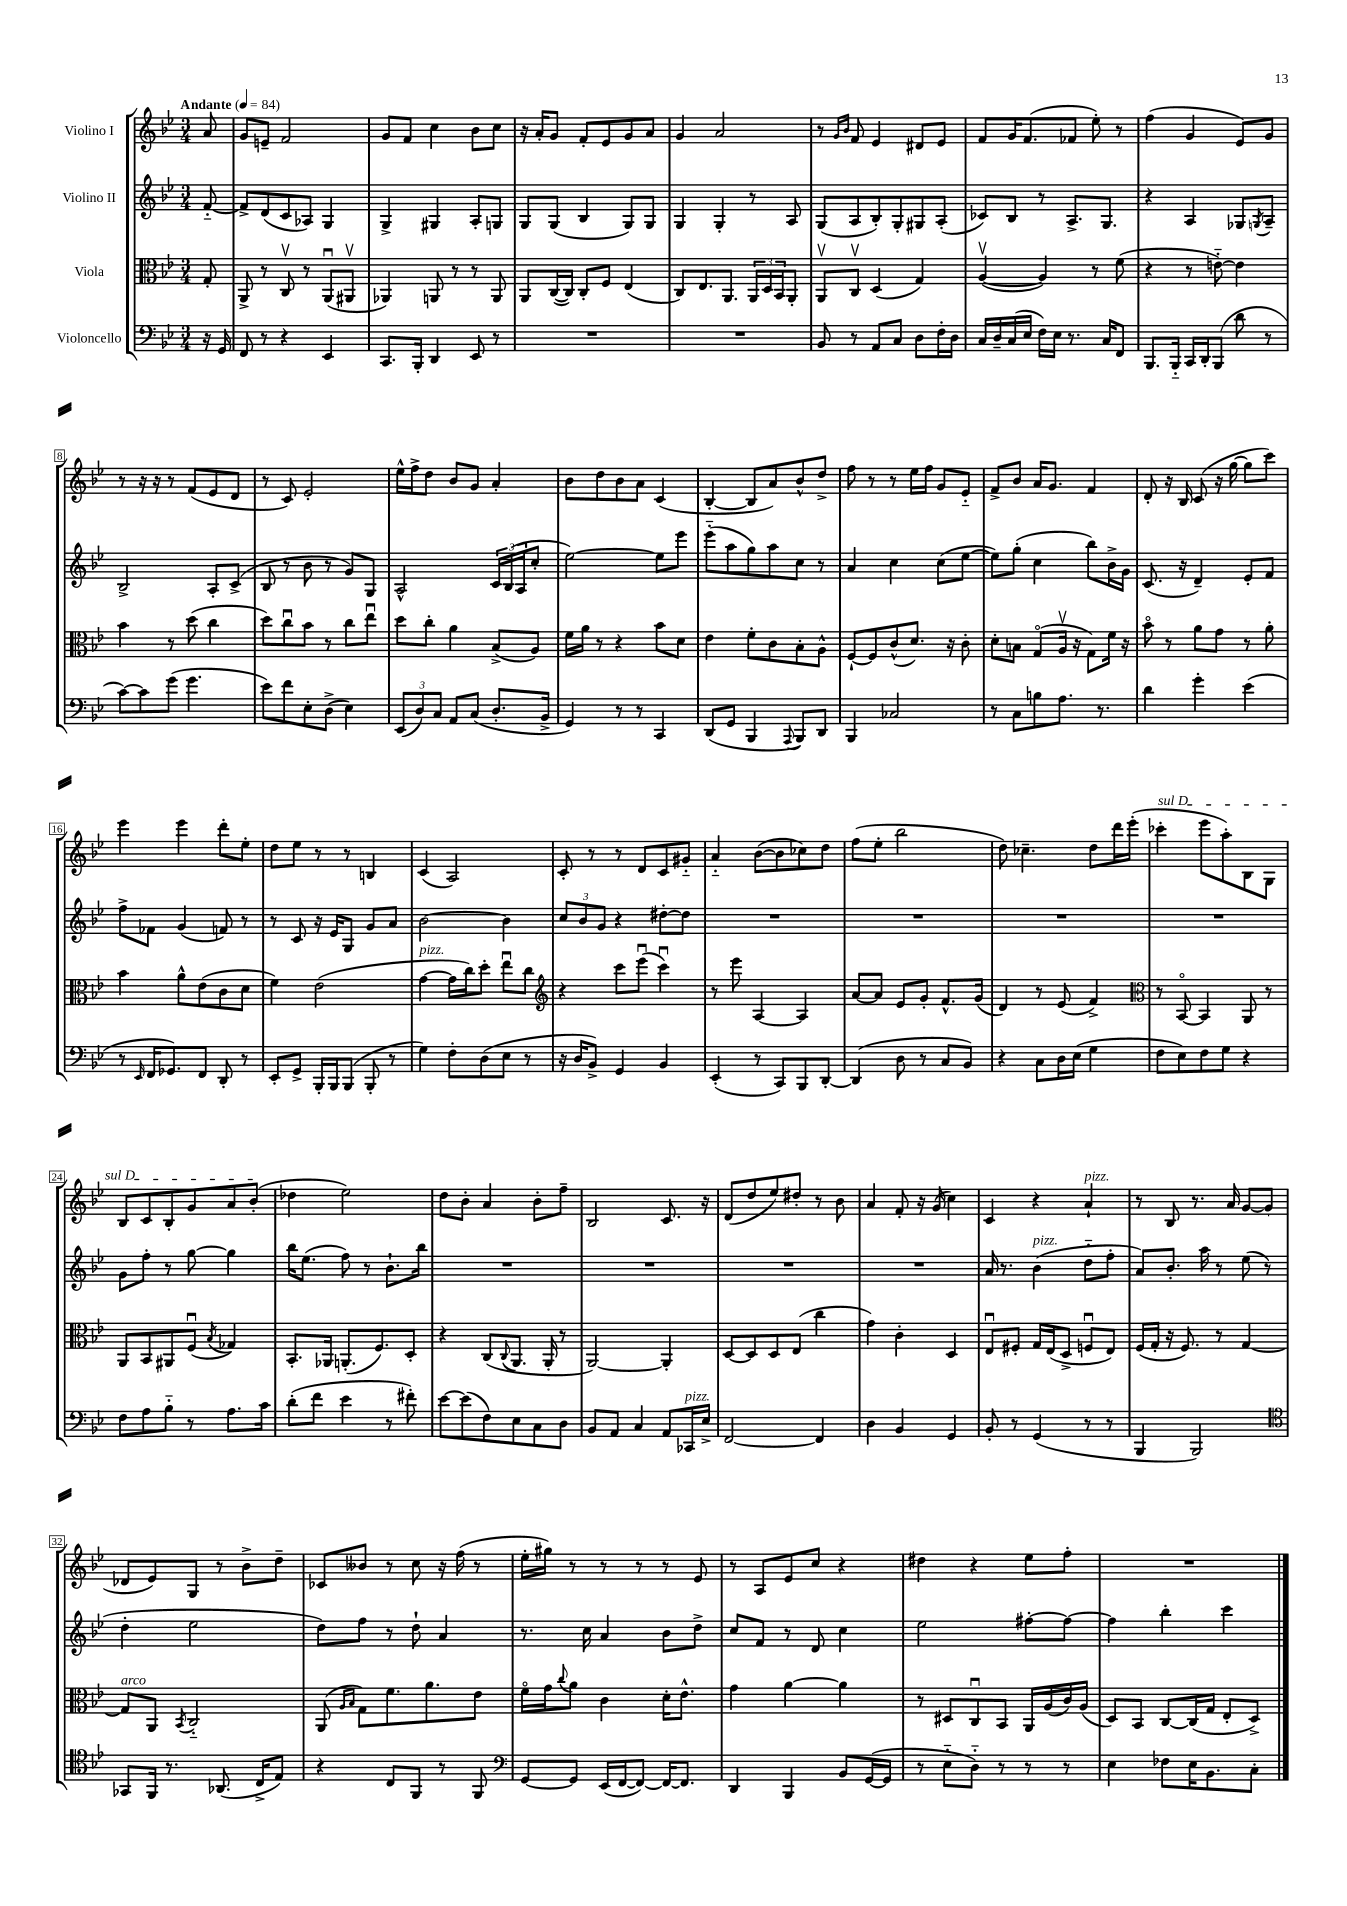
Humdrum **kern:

**kern	**kern	**kern	**kern
*part4	*part3	*part2	*part1
*staff4	*staff3	*staff2	*staff1
*I"Violoncello	*I"Viola	*I"Violino II	*I"Violino I
*clefF4	*clefC3	*clefG2	*clefG2
*k[b-e-]	*k[b-e-]	*k[b-e-]	*k[b-e-]
*M3/4	*M3/4	*M3/4	*M3/4
*MM84	*MM84	*MM84	*MM84
=	=	=	=
!	!	!	!LO:TX:a:B:t=Andante
16r	8G'/	[8f/	8a/
16GG/	.	.	.
=1	=1	=1	=1
8FF/	8AA^/	8f^/L]	8g/L
8r	8r	(8d/	8en~/J
4r	8Cv/	8c/	2f/
.	8r	8A-X/J)	.
4EE-/	(8AAu/L	4G/	.
.	8AA#Xv/J	.	.
=2	=2	=2	=2
8.CC/L	4AA-X/)	4G^/	8g/L
.	.	.	8f/J
16BBB-'/Jk	.	.	.
4DD/	8AAn/	4G#X/	4cc\
.	8r	.	.
8EE-/	8r	8A'/L	8b-\L
8r	8AA/	8Gn/J	8cc\J
=3	=3	=3	=3
2.r	8AA/L	8G/L	16r
.	.	.	16a'/KL
.	([16C/L	(8G/J	8g/J
.	16C/JJ])	.	.
.	8C'/L	4B-/	8f'/L
.	8F/J	.	8e-/
.	(4E-/	8G/L)	8g/
.	.	8G/J	8a/J
=4	=4	=4	=4
2.r	8C/L)	4G/	4g/
.	8.E-/	.	.
.	.	4G'/	2a/
.	8.AA/J	.	.
.	24AA/LL	8r	.
.	24D/	.	.
.	24BB-/J	.	.
.	8AA'/J	8A/	.
=5	=5	=5	=5
8BB-/	8AAv/L	(8G/L	8r
.	.	.	16qqg/LL
.	.	.	16qqb-/JJ
8r	8Cv/J	8A/	8f/
8AA/L	(4D/	8B-'/)	4e-/
8C/J	.	8G'/	.
8D\L	4G/)	8G#X/	8d#X/L
16F'\L	.	(8A'/J	8e-/J
16D\JJ	.	.	.
=6	=6	=6	=6
16C/LL	([4Av/	8c-X/L)	8f/L
16D~/	.	.	.
(16C/	.	8B-/J	16g/K
16E-/JJ	.	.	(8.f/
16F\LL)	4A/])	8r	.
16E-\JJ	.	.	.
8.r	.	8.A^/L	8f-X/J
.	8r	.	8ee-'\)
16C/KL	.	8.G/J	.
8FF/J	(8f\	.	8r
=7	=7	=7	=7
8.BBB-/L	4r	4r	(4ff\
16BBB-/Jk	.	.	.
16CC/LL	8r	4A/	4g/
16DD'/J	.	.	.
(8BBB-/J	[8en\)	.	.
8d\	4e\]	8G-X/L	8e-/L)
.	.	8qGn/	.
8r	.	8A~/J	8g/J
!!LO:LB:g=z
=8	=8	=8	=8
[8c\L)	4b-\	2B-^/	8r
8c\]	.	.	16r
.	.	.	16r
(8g\J	8r	.	8r
4.g\	(8dd\	.	(8f/L
.	4cc\	8A'/L	8e-/
.	.	(8c^/J	8d/J
=9	=9	=9	=9
8e-\L)	8dd\L)	8B-/	8r
8f\	8ccu\	8r	8c/)
8E-'\	8b-\J	8b-\	2e-'/
(8D^\J	8r	8r	.
4E-\)	8cc\L	8g/L)	.
.	8ee-u\J	8G/J	.
=10	=10	=10	=10
(12EE-/L	8dd\L	2A^^/	16ee-^^\LL
.	.	.	16ff^\J
12D/)	.	.	.
.	8cc'\J	.	8dd\J
12C/J	.	.	.
8AA/L	4a\	.	8b-/L
(8C/J	.	.	8g/J
8.D'/L	(8B-^/L	24c/LL	4a'/
.	.	(24B-/	.
.	.	24A/J	.
.	8A/J)	8cc'/J	.
16BB-^/Jk	.	.	.
=11	=11	=11	=11
4GG/)	16f\LL	[2ee-\)	8b-\L
.	16a\JJ	.	.
.	8r	.	8dd\
8r	4r	.	8b-\
8r	.	.	8a\J
4CC/	8b-\L	8ee-\L]	(4c/
.	8d\J	8eee-\J	.
=12	=12	=12	=12
(8DD/L	4e-\	(8eee-\L	[4B-'/
8GG/J	.	8aa\	.
4BBB-/	8f'\L	8gg\)	8B-/L]
.	8c\	8aa\	8a/)
8qqAAA/	.	.	.
8BBB-/L)	8B-'\	8cc\J	8b-^^/
8DD/J	8A^^\J	8r	8dd^/J
=13	=13	=13	=13
4BBB-/	[8F`/L	4a/	8ff\
.	8F/]	.	8r
2C-X/	(8c^^/	4cc\	8r
.	8.d/J)	.	16ee-\LL
.	.	.	16ff\JJ
.	.	(8cc\L	8g/L
.	16r	.	.
.	8c'\	[8ee-\J	8e-/J
=14	=14	=14	=14
8r	8d'\L	8ee-\L])	8f^/L
8C\L	8Bn\J	(8gg'\J	8b-/J
8Bn\	(8G/L	4cc\	16a/KL
.	.	.	8.g/J
8.A\J	16Av/Jk	.	.
.	16r	.	.
.	8G\L)	8bb-\L)	4f/
8.r	.	.	.
.	16f\Jk	16b-^\L	.
.	16r	16g\JJ	.
=15	=15	=15	=15
4d\	8b-\	(8.c/	8d'/
.	8r	.	16r
.	.	16r	16B-/
4g'\	8a\L	4d~/)	(8c/
.	8g\J	.	16r
.	.	.	[16gg\
(4e-\	8r	8e-'/L	8gg\L]
.	8a'\	8f/J	8ccc\J)
!!LO:LB:g=z
=16	=16	=16	=16
8r	4b-\	8ff^\L	4eee-\
16qqEE-/	.	.	.
16FF/KL	.	8f-X\J	.
8.GG-X/)	.	.	.
.	8a^^\L	(4g/	4eee-\
8FF/J	(8e-\	.	.
8DD'/	8c\	8fn/)	8ddd'\L
8r	8d\J	8r	8ee-'\J
=17	=17	=17	=17
8EE-'/L	4f\)	8r	8dd\L
8GG^/J	.	8c/	8ee-\J
16BBB-'/LL	(2e-\	16r	8r
16BBB-/J	.	16e-/KL	.
(8BBB-/J	.	8G/J	8r
8BBB-'/	.	8g/L	4Bn/
8r	.	8a/J	.
=18	=18	=18	=18
!	!LO:TX:a:i:t=pizz.	!	!
4G\)	[4g\	[2b-\	(4c/
8F'\L	16g\LL]	.	2A/)
.	16cc\J)	.	.
(8D\	8dd'\J	.	.
8E-\J	8ee-u\L	4b-\]	.
8r	8cc\J	.	.
=19	=19	=19	=19
*	*clefG2	*	*
16r	4r	12cc/L	8c'/
16D/KL	.	.	.
.	.	12b-/	.
8BB-^/J)	.	.	8r
.	.	12g/J	.
4GG/	8ccc\L	4r	8r
.	(8eee-u\J	.	8d/L
4BB-/	4cccu\)	[8dd#X'\L	8c/
.	.	8dd#\J]	8g#X/J
=20	=20	=20	=20
(4EE-'/	8r	2.r	4a/
.	8eee-\	.	.
8r	[4A/	.	([8b-\L
8CC/L)	.	.	8b-\]
8BBB-/	4A/]	.	8cc-X\)
[8DD'/J	.	.	8dd\J
=21	=21	=21	=21
(4DD/]	[8a/L	2.r	(8ff\L
.	8a/J]	.	8ee-'\J
8D\	8e-/L	.	2bb-\
8r	8g'/J	.	.
8C/L	8.f^^/L	.	.
8BB-/J)	.	.	.
.	(16g/Jk	.	.
=22	=22	=22	=22
4r	4d/)	2.r	8dd\)
.	.	.	4.cc-X~\
8C\L	8r	.	.
16D\L	(8e-/	.	.
(16E-\JJ	.	.	.
4G\	4f^/)	.	8dd\L
.	.	.	16ddd\L
.	.	.	(16eee-'\JJ
=23	=23	=23	=23
*	*clefC3	*	*
!	!	!	!LO:TX:a:i:t=sul D
8F\L	8r	2.r	4ccc-X'\
8E-\)	[8BB-/	.	.
8F\	4BB-/]	.	8eee-\L
8G\J	.	.	8aa'\)
4r	8AA/	.	8B-\
.	8r	.	8G\J
!!LO:LB:g=z
=24	=24	=24	=24
8F\L	8AA/L	8g\L	8B-/L
8A\	8BB-/	8ff'\J	8c/
8B-\J	8AA#X/	8r	8B-'/
8r	(8Fu/J	[8gg\	8g/
.	8qB-/	.	.
8.A\L	4G-X/)	4gg\]	8a/
.	.	.	(8b-'/J
16c\Jk	.	.	.
=25	=25	=25	=25
(8d'\L	8.BB-'/L	16bb-\KL	4dd-X\
.	.	(8.ee-\J	.
8f\J	.	.	.
.	16AA-X/Jk	.	.
4e-\	(8.AAn'/L	8ff\)	2ee-\)
.	.	8r	.
.	8.F/)	.	.
8r	.	8.b-`\L	.
8f#X'\)	8D'/J	.	.
.	.	16bb-\Jk	.
=26	=26	=26	=26
[8e-\L	4r	2.r	8dd\L
(8e-\]	.	.	8b-'\J
8F\)	(8C/L	.	4a/
.	8qqC/	.	.
8E-\	8.AA/J	.	.
8C\	.	.	8b-'\L
.	16AA'/	.	.
8D\J	8r	.	8ff~\J
=27	=27	=27	=27
8BB-/L	[2AA/)	2.r	2B-/
8AA/J	.	.	.
4C/	.	.	.
8AA/L	4AA'/]	.	8.c/
!LO:TX:a:i:t=pizz.	!	!	!
16CC-X/L	.	.	.
16E-^/JJ	.	.	16r
=28	=28	=28	=28
[2FF/	[8D/L	2.r	(8d/L
.	8D/]	.	8dd/
.	8D/	.	8ee-/)
.	(8E-/J	.	8dd#X'/J
4FF/]	4cc\	.	8r
.	.	.	8b-\
=29	=29	=29	=29
4D\	4g\)	2.r	4a/
4BB-/	4c'\	.	8f'/
.	.	.	16r
.	.	.	(16g/
4GG/	4D/	.	4cc\)
=30	=30	=30	=30
8BB-'/	8E-u/L	16a/	4c/
.	.	8.r	.
8r	8F#X'/J	.	.
!	!	!LO:TX:a:i:t=pizz.	!
(4GG/	16G/LL	(4b-\	4r
.	(16E-/J	.	.
.	8D^/J	.	.
!	!	!	!LO:TX:a:i:t=pizz.
8r	8Fnu/L	8dd\L	4a`/
8r	8E-/J)	8ff'\J	.
=31	=31	=31	=31
4BBB-/	(16F/LL	8a/L)	8r
.	16G'/JJ	.	.
.	16r	8.b-'/J	8B-/
.	8.F/)	.	.
2BBB-/)	.	.	8.r
.	.	16aa\	.
.	8r	8r	.
.	.	.	16a/
.	[4G/	(8ee-\	[8g/L
.	.	8r	(8g/J]
!!LO:LB:g=z
=32	=32	=32	=32
*clefC4	*	*	*
!	!LO:TX:a:i:t=arco	!	!
8GG-X/L	8G/L]	4dd'\	8d-X/L
16FF/Jk	8AA/J	.	8e-/)
8.r	.	.	.
.	8qBB-/	.	.
.	2C/	2ee-\	8G/J
(8.AA-X/	.	.	8r
.	.	.	8b-^\L
16C^/KL	.	.	.
8E-/J)	.	.	8dd~\J
=33	=33	=33	=33
4r	(8AA/	8dd\L)	8c-X/L
.	16qqA/LL	.	.
.	16qqB-/JJ	.	.
.	8G\L)	8ff\J	8b--X/J
8C/L	8.f\	8r	8r
8FF/J	.	8dd`\	8cc\
.	8.a\	.	.
8r	.	4a/	16r
.	.	.	(16ff\
8FF/	8e-\J	.	8r
=34	=34	=34	=34
*clefF4	*	*	*
[8GG/L	16f\LL	8.r	16ee-'\LL
.	16g\J	.	16gg#X\JJ)
.	8qqcc/	.	.
8GG/J]	8a\J	.	8r
.	.	16cc\	.
(16EE-/LL	4c\	4a/	8r
[16FF/J	.	.	.
8FF/J_)	.	.	8r
16FF/KL_	16d'\KL	8b-\L	8r
8.FF/J]	8.e-^^\J	.	.
.	.	8dd^\J	8e-/
=35	=35	=35	=35
4DD/	4g\	8cc/L	8r
.	.	8f/J	8A/L
4BBB-/	[4a\	8r	8e-/
.	.	8d/	8cc/J
8BB-/L	4a\]	4cc\	4r
([16GG/L	.	.	.
16GG/JJ]	.	.	.
=36	=36	=36	=36
8r	8r	2ee-\	4dd#X\
8E-\L	8D#X/L	.	.
8D\J)	8Cu/	.	4r
8r	8BB-/J	.	.
8r	16AA/LL	[8ff#X'\L	8ee-\L
.	(16A/	.	.
8r	16c/)	8ff#\J_	8ff'\J
.	(16A/JJ	.	.
=37	=37	=37	=37
4E-\	8D/L)	4ff#\]	2.r
.	8BB-/J	.	.
8F-X\L	[8C/L	4bb-'\	.
16E-\K	(16C/L]	.	.
8.BB-\	16G/JJ	.	.
.	8E-'/L	4ccc\	.
8C'\J	8D^/J)	.	.
==	==	==	==
*-	*-	*-	*-
